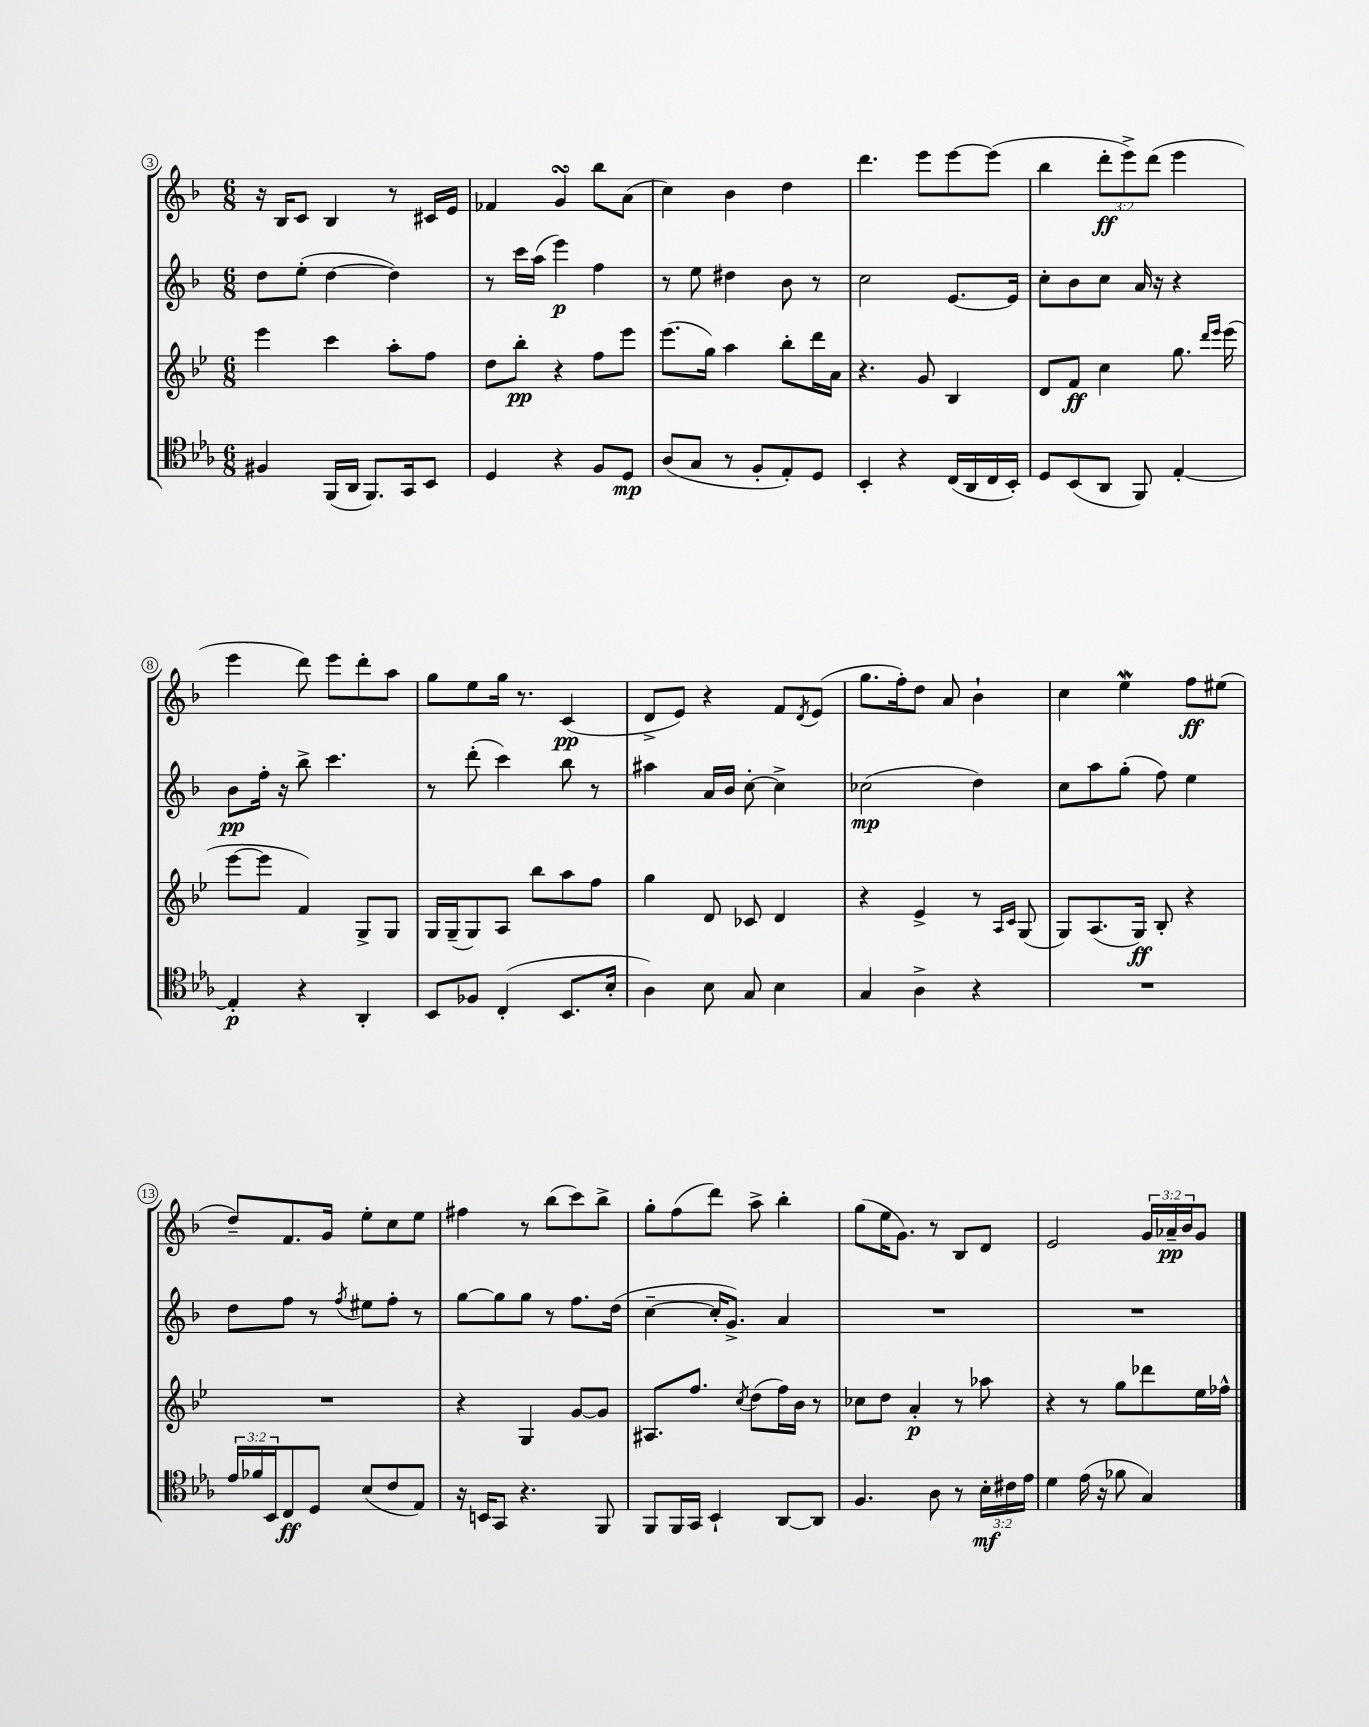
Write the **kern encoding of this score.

**kern	**kern	**kern	**kern
*staff4	*staff3	*staff2	*staff1
*clefC4	*clefG2	*clefG2	*clefG2
*k[b-e-a-]	*k[b-e-]	*k[b-]	*k[b-]
*M6/8	*M6/8	*M6/8	*M6/8
4F#/	4eee-\	8dd\L	16r
.	.	.	16B-/LK
.	.	(8ee'\J	8c/J
(16FF/LL	4ccc\	[4dd\	4B-/
16AA-/JJ	.	.	.
8.FF/L)	.	.	.
.	8aa'\L	4dd\])	8r
16GG/k	.	.	.
8BB-/J	8ff\J	.	16c#/LL
.	.	.	16e/JJ
=	=	=	=
4D/	8dd\L	8r	4f-/
.	8bb-'\J	16ccc\LL	.
.	.	(16aa\JJ	.
4r	4r	4eee\)	4g/
8F/L	8ff\L	4ff\	8bb-\L
8D/J	8eee-\J	.	(8a\J
=	=	=	=
(8A-/L	(8.eee-\L	8r	4cc\)
8G/J	.	8ee\	.
.	16gg\Jk)	.	.
8r	4aa\	4dd#\	4b-\
8F'/L	.	.	.
8E-'/)	8bb-'\L	8b-\	4dd\
8D/J	16ddd\L	8r	.
.	16a\JJ	.	.
=	=	=	=
4BB-'/	4.r	2cc\	4.ddd\
4r	.	.	.
.	8g/	.	8eee\L
(16C/LL	4B-/	[8.e/L	[8eee\
16AA-/	.	.	.
16C/	.	.	(8eee\]J
16BB-'/JJ)	.	16e/]Jk	.
=	=	=	=
8D/L	8d/L	8cc'\L	4bb-\
(8BB-/	8f/J	8b-\	.
8AA-/J	4cc\	8cc\J	12ddd'\L
.	.	.	12eee^\)
8FF/)	.	16a/	.
.	.	.	(12ddd\J
.	.	16r	.
[4E-'/	8.gg\	4r	4eee\
.	16qqddd/LL	.	.
.	16qqeee-/JJ	.	.
.	(16eee-\	.	.
=	=	=	=
4E-'/]	[8eee-\L	8b-\L	4eee\
.	8eee-\]J	16ff'\Jk	.
.	.	16r	.
4r	4f/)	8bb-^\	8ddd\)
.	.	4.ccc\	8eee\L
4AA-'/	8G^/L	.	8ddd'\
.	8G/J	.	8aa\J
=	=	=	=
8BB-/L	16G/LL	8r	8gg\L
.	(16G~/J	.	.
8F-/J	8G/)	(8ddd'\	8ee\
(4C'/	8A/J	4ccc\)	16gg\Jk
.	.	.	8.r
.	8bb-\L	.	.
8.BB-/L	8aa\	8bb-\	(4c/
.	8ff\J	8r	.
16B-'/Jk	.	.	.
=	=	=	=
4A-\)	4gg\	4aa#\	8d^/L
.	.	.	8e/J)
8B-\	8d/	16a/LL	4r
.	.	16b-/JJ	.
8G/	8c-/	[8cc'\	.
4B-\	4d/	4cc^\]	8f/L
.	.	.	8qd/
.	.	.	(8e/J
=	=	=	=
4G/	4r	(2cc-\	8.gg\L
.	.	.	16ff'\k)
4A-^\	4e-^/	.	8dd\J
.	.	.	8a/
4r	8r	4dd\)	4b-`\
.	16qqA/LL	.	.
.	16qqc/JJ	.	.
.	(8G/	.	.
=	=	=	=
2.r	8G/L)	8cc\L	4cc\
.	(8.A/	8aa\	.
.	.	(8gg'\J	4ee\
.	16G/Jk)	.	.
.	8B-'/	8ff\)	.
.	4r	4ee\	8ff\L
.	.	.	(8ee#\J
=	=	=	=
24e-/LL	2.r	8dd\L	8dd~/L)
24f-/	.	.	.
24BB-/J	.	.	.
8C/	.	8ff\J	8.f/
8D/J	.	8r	.
.	.	.	16g/Jk
.	.	8qff/	.
(8B-/L	.	8ee#\L	8ee'\L
8c/	.	8ff'\J	8cc\
8E-/J)	.	8r	8ee\J
=	=	=	=
16r	4r	[8gg\L	4ff#\
16BB/LK	.	.	.
8GG/J	.	8gg\]	.
4.r	4G/	8gg\J	8r
.	.	8r	(8bb-\L
.	[8g/L	8.ff\L	8ccc\)
8FF/	8g/]J	.	8bb-^\J
.	.	(16dd\Jk	.
=	=	=	=
8FF/L	8.A#/L	[4cc~\	8gg'\L
16FF/L	.	.	(8ff\
16GG/JJ	8.ff/J	.	.
4BB-`/	.	16cc'/]LK	8ddd\J)
.	.	8.g^/J)	.
.	8qcc/	.	.
.	(8dd\L	.	8aa^\
[8AA-/L	16ff\L)	4a/	4bb-'\
.	16b-\JJ	.	.
8AA-/]J	8r	.	.
=	=	=	=
4.F/	8cc-\L	2.r	(8gg\L
.	8dd\J	.	16ee\K
.	.	.	8.g\J)
.	4a'/	.	.
8A-\	.	.	8r
8r	8r	.	8B-/L
24B-'\LL	8aa-\	.	8d/J
24c#\	.	.	.
24e-\JJ	.	.	.
=	=	=	=
4d\	4r	2.r	2e/
(16e-\	8r	.	.
16r	.	.	.
8f-\	8gg\L	.	.
4G/)	8ddd-\	.	24g/LL
.	.	.	24a-~/
.	.	.	24b-/J
.	16ee-\L	.	8g/J
.	16ff-^^\JJ	.	.
==	==	==	==
*-	*-	*-	*-
